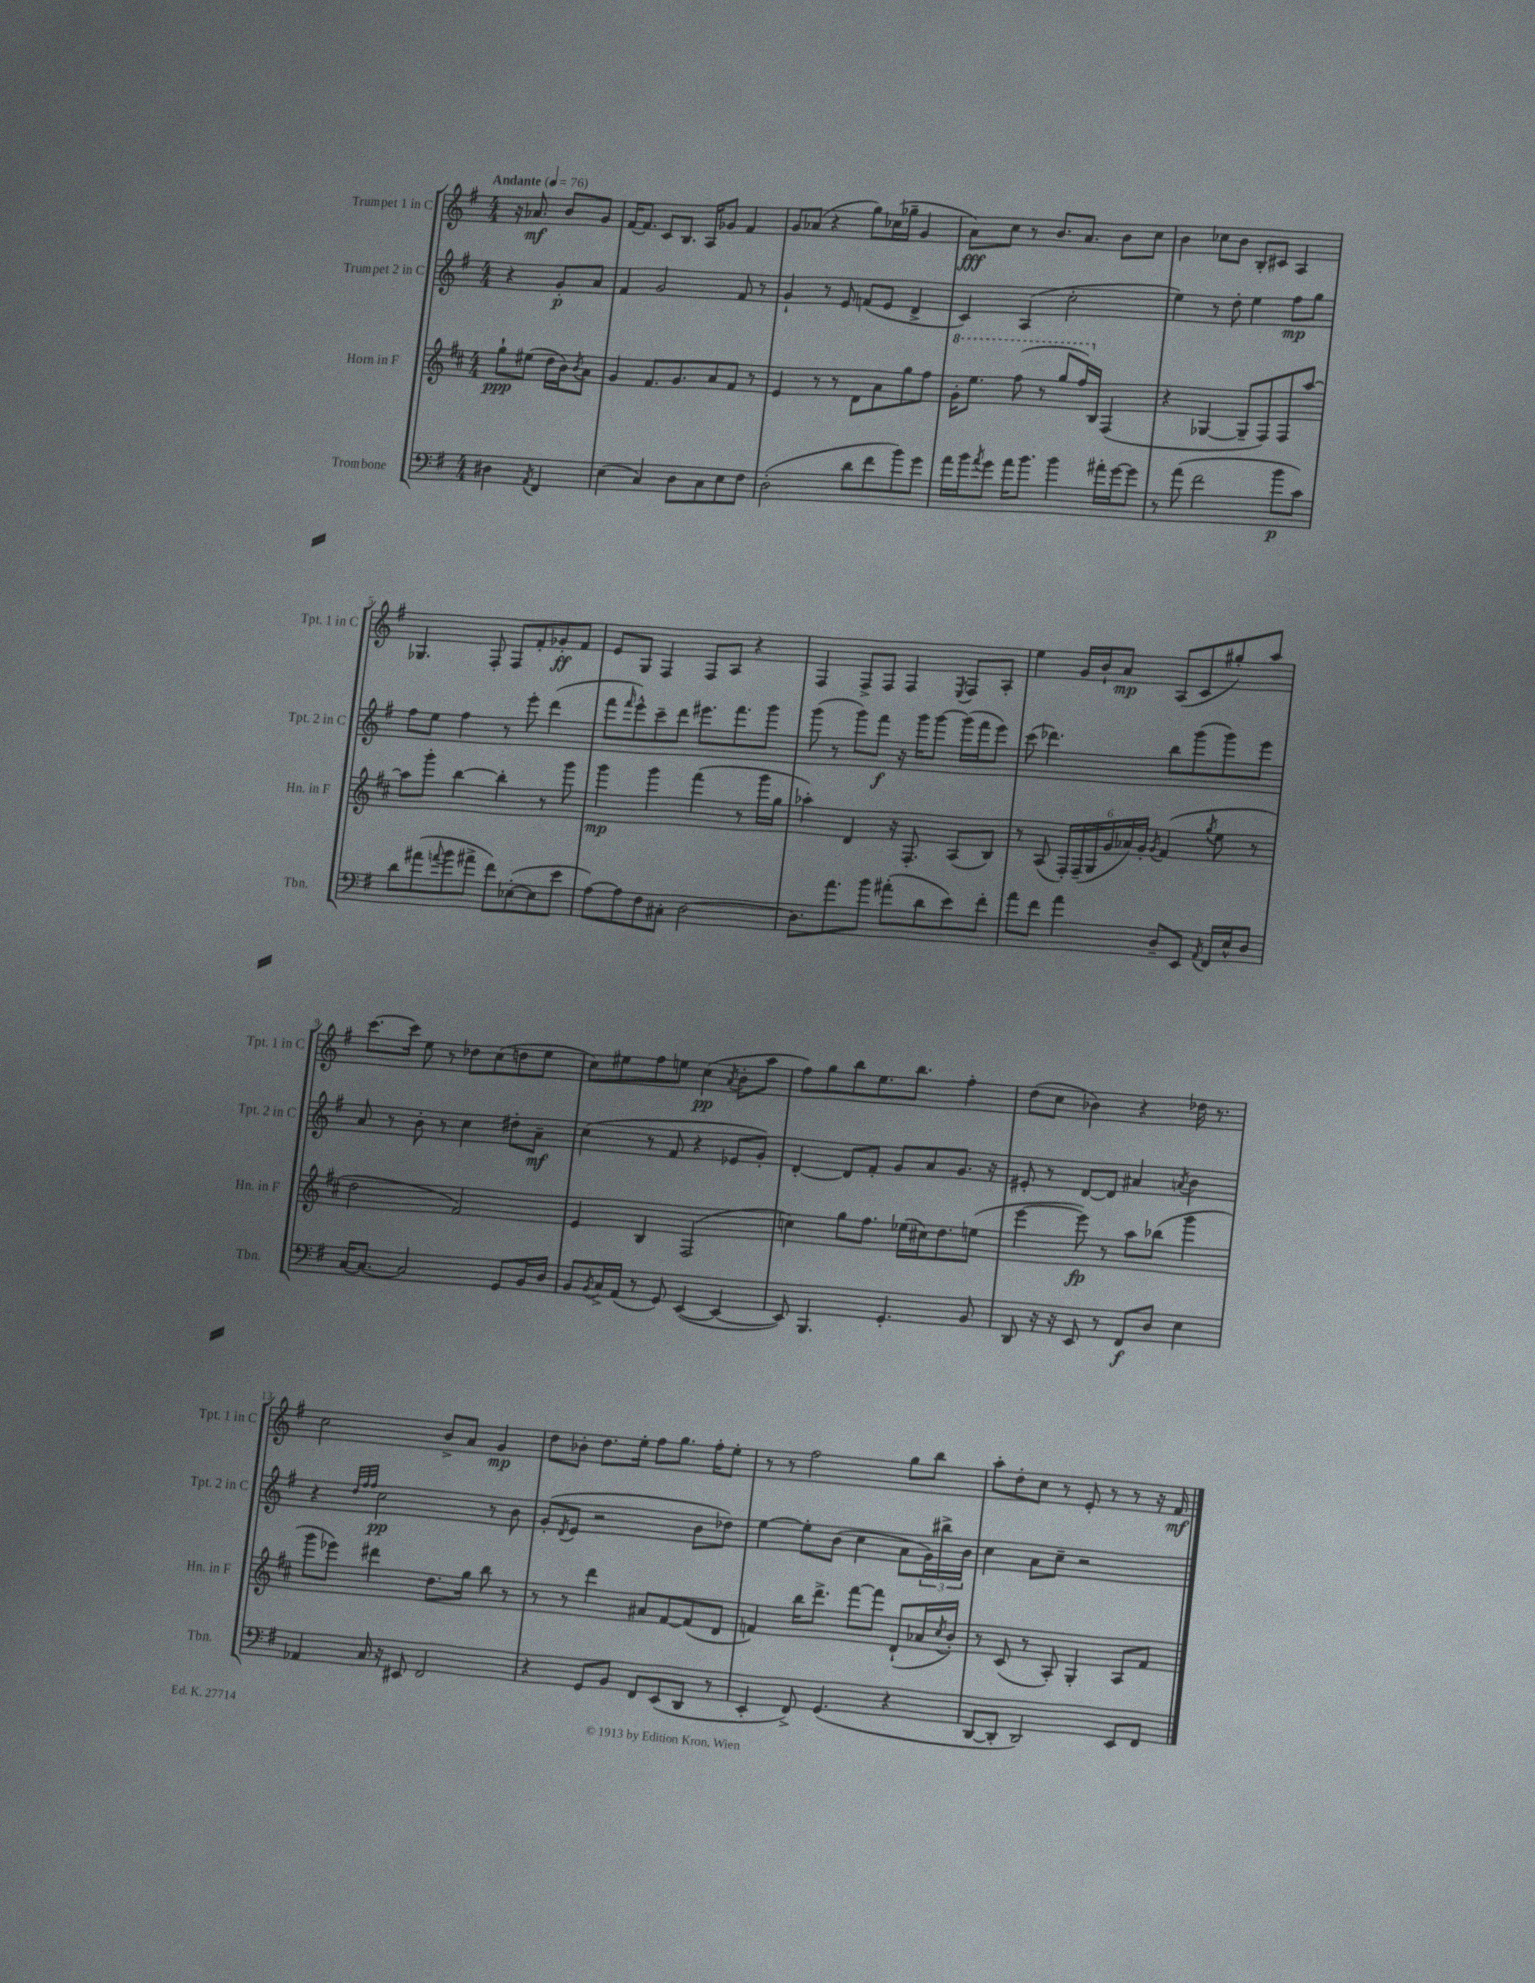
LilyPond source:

<<
\new StaffGroup <<
\new Staff = "s0" \with { instrumentName = "Trumpet 1 in C" shortInstrumentName = "Tpt. 1 in C" } {
    \clef treble \key g \major \numericTimeSignature \time 4/4 \partial 2 \tempo "Andante" 4 = 76
    r16 aes'8.\mf b'8 g'8 |
    fis'16~ fis'8. c'8 b8. a16 ges'8 fis'4 |
    g'8 aes'8( r4 g''8) ces''16( ges''16-- g'4 |
    a'8\fff) c''8 r8 b'8. a'8. b'8 c''8 |
    b'4 ces''8 b'8 b8-. cis'8 a4 |
    ges4. fis8-. fis8 fis'8-. ges'8-.\ff fis'8 |
    e'8 g8 fis4 fis8 a8 r4 |
    fis4 fis8-> fis8 fis4 \acciaccatura { e8 } fis8 a8-. |
    e''4 g'16 b'16-! a'8\mp a8( c'8 gis''8-.) a''8 |
    c'''8.~ c'''16 e''8 r8 des''8 c''8( d''8 e''8 |
    c''8) eis''8 fis''8 e''8 c''4\pp( \acciaccatura { a'8 } b'8-. a''8 |
    fis''8) g''8 b''8 e''8. b''8. fis''4-. |
    d''8( c''8 bes'4) r4 des''16 r8. |
    c''2 b'8-> a'8 g'4\mp |
    d''8 bes'8-. d''8. e''16-. fis''8 g''8. fis''16-. e''8-. |
    r8 r8 fis''2 g''8 b''8 |
    a''8-. d''8-. c''8 r8 e'8-. r8 r8 r16 fis'16\mf \bar "|." |
}
\new Staff = "s1" \with { instrumentName = "Trumpet 2 in C" shortInstrumentName = "Tpt. 2 in C" } {
    \clef treble \key g \major \numericTimeSignature \time 4/4 \partial 2
    r4 g'8-.\p a'8 |
    fis'4 g'2 fis'8 r8 |
    g'4-! r8 e'8 f'8( e'8 d'4-> |
    c'4) a4( c''2-. |
    e''4) r8 d''8-. e''4 fis''8\mp g''8 |
    fis''8 e''8 fis''4 r8 e'''8-. d'''4( |
    fis'''8 \grace { fis'''16 } e'''8-^) c'''8-- d'''8 eis'''8. fis'''8. g'''8 |
    g'''8( r8 g'''8) fis'''8\f r16 g'''16 g'''8~ g'''16( fis'''16 e'''8) |
    c'''8( des'''4.) b''8 g'''8( g'''8) e'''8 |
    a'8 r8 b'8-. r8 c''4 dis''8-. a'8--\mf |
    c''4( r8 fis'8 r4 ees'8 g'8-.) |
    d'4~-. d'8 fis'8-. g'8 a'8 g'8. r16 |
    eis'8-. r8 d'8~ d'8 ais'4 \acciaccatura { a'8 } b'4 |
    r4 \grace { d''32 fis''32 fis''32 } c''2\pp r8 b'8 |
    g'8-.( \acciaccatura { d'8 } e'8 r2 b'8 des''8) |
    e''4~ e''8-. b'8( c''4 a'8 \tuplet 3/2 { g'16) bis''16-> b'16 } |
    c''4 a'8 c''8-- r2 \bar "|." |
}
\new Staff = "s2" \with { instrumentName = "Horn in F" shortInstrumentName = "Hn. in F" } {
    \clef treble \key d \major \numericTimeSignature \time 4/4 \partial 2
    g''8-!\ppp eis''8( d''16 b'16) \acciaccatura { b'8 } a'8 |
    g'4 fis'8. g'8. a'8 fis'8 r8 |
    e'4 r8 r8 d'8 a'8 g''8 fis''8 |
    \ottava #1 g''16-. e'''8. fis'''8( r8 g'''8 fis'''16) \ottava #0 b16 fis4( |
    r4 ges4~ ges8-- fis8) fis8 a''8~ |
    a''8 g'''8-. b''4~ b''4-. r8 g'''8 |
    g'''4\mp g'''4 fis'''4( r8 g'''16 g''16 |
    aes''4-.) d'4 r16 fis8.-. a8( b8) |
    r8 a8( \tuplet 6/4 { fis16-.) fis16--( g16 g'16 aes'16) g'16-. } \acciaccatura { g'8 } fis'4( \acciaccatura { g''8 } e''8 r8 |
    d''2 fis'2) |
    e'4 b4 fis2( |
    c''4) g''8 fis''8. ees''16( cis''16) d''8. e''8( |
    e'''4~ e'''8\fp) r8 a''8 bes''8( g'''4 |
    g'''8 ees'''8) dis'''4 d''8. g''16 b''8 r8 |
    r8 r8 d'''4 ais'8 fis'8~ fis'8( d'8 |
    f'4) b''16 d'''8.-> fis'''8~ fis'''8 d'8-!( aes'16 \acciaccatura { cis''8 } b'16-.) |
    r8 cis'8( r8 a8-.) g4-. a8 fis'8 \bar "|." |
}
\new Staff = "s3" \with { instrumentName = "Trombone" shortInstrumentName = "Tbn." } {
    \clef bass \key g \major \numericTimeSignature \time 4/4 \partial 2
    dis4 \acciaccatura { a,8 } fis,4 |
    e4( c4) d8 c8 e8 fis8 |
    d2-.( d'8 fis'8 b'8) g'8 |
    a'16 b'16 \acciaccatura { a'8 } g'8 a'16 b'8. b'4 ais'16-. g'16~ g'8 |
    r8 a'8( fis'2 b'8\p c'8) |
    d'8 ais'8( \appoggiatura { a'8 } b'8 ais'8-> fis'8) ees8~-.( ees8 e'8 |
    a8~) a8 fis8 cis8-. d2~ |
    d8. a'8. b'8 ais'8-.( d'8 e'8) fis'8-. |
    a'8 fis'8 a'4 d8-- e,8 \acciaccatura { a,8 } fis,16 e16-^ d8 |
    c16~ c8.~ c2 g,8 b,16 d16 |
    b,8 \acciaccatura { b,8 } c16-> a,16( r8 g,8) e,4~( e,4~ |
    e,8) b,,4. g,4.-. b,8 |
    d,8 r16 r16 e,8 r8 fis,8\f d8 e4 |
    aes,4 c16 r16 eis,8 fis,2 |
    r4 g,8 b,8 fis,8 e,8( d,8 r8 |
    e,4-. fis,8->) g,4.( r4 |
    d,8~ d,8-. d,2) e,8 fis,8 \bar "|." |
}
>>
>>
